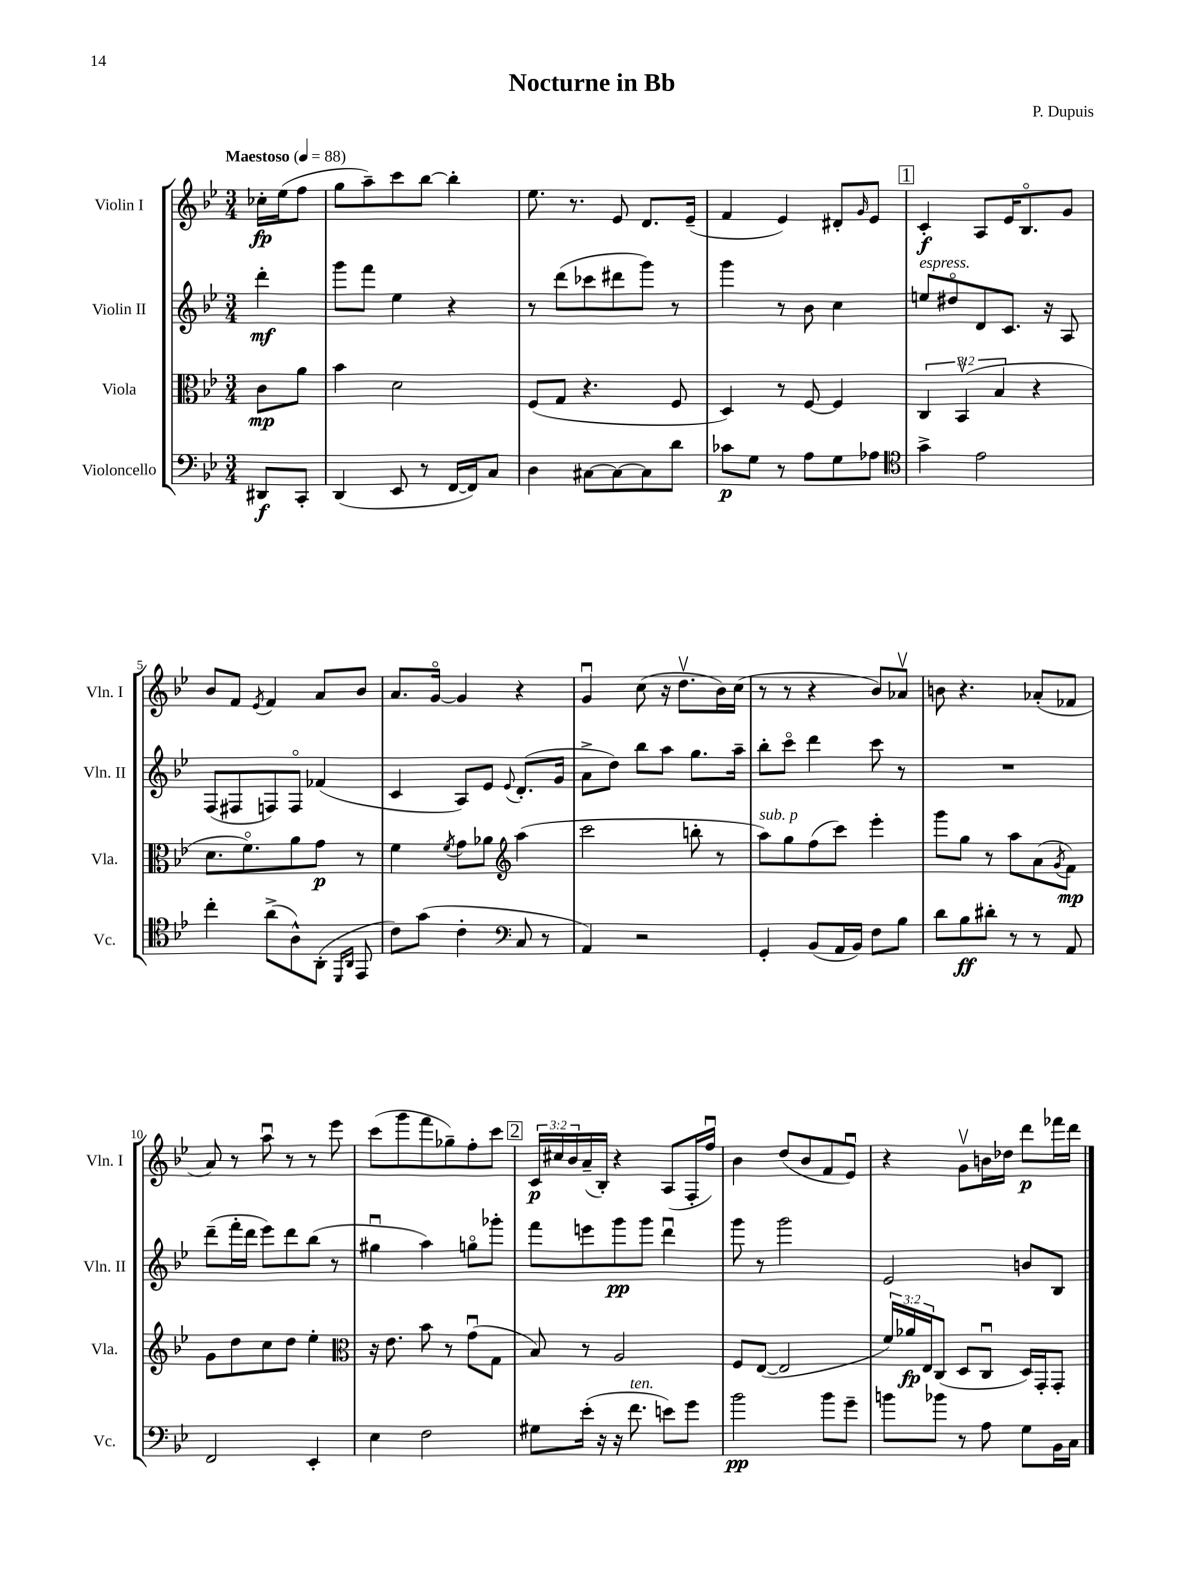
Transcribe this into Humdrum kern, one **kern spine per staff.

**kern	**kern	**kern	**kern
*staff4	*staff3	*staff2	*staff1
*clefF4	*clefC3	*clefG2	*clefG2
*k[b-e-]	*k[b-e-]	*k[b-e-]	*k[b-e-]
*M3/4	*M3/4	*M3/4	*M3/4
*MM88	*MM88	*MM88	*MM88
8DD#/L	8c\L	4ddd'\	16cc-'\LL
.	.	.	(16ee-\J
8CC'/J	8a\J	.	8ff\J
=	=	=	=
(4DD/	4b-\	8ggg\L	8gg\L
.	.	8fff\J	8aa~\)
8EE-/	2d\	4ee-\	8ccc\
8r	.	.	[8bb-\J
[16FF/LL	.	4r	4bb-'\]
16FF/]J)	.	.	.
8C/J	.	.	.
=	=	=	=
4D\	(8F/L	8r	8.ee-\
.	8G/J	(8ddd\L	.
.	.	.	8.r
[8C#\L	4.r	8ccc-\	.
8C#\_	.	8ddd#\	8e-/
8C#\]	.	8ggg\J)	8.d/L
8d\J	8F/	8r	.
.	.	.	(16e-~/Jk
=	=	=	=
8c-\L	4D/)	4ggg\	4f/
8G\J	.	.	.
8r	8r	8r	4e-/)
8A\L	[8F/	8b-\	.
8G\	4F/]	4cc\	8d#'/L
.	.	.	16qqg/
8A-\J	.	.	8e-/J
=	=	=	=
*clefC4	*	*	*
4g^\	6C/	8ee/L	4c'/
.	.	8dd#o/	.
.	(6BB-v/	.	.
2e-\	.	8d/	8A/L
.	6B-/	.	.
.	.	8.c/J	16e-/K
.	.	.	8.B-o/
.	4r	.	.
.	.	16r	.
.	.	8A/	8g/J
=	=	=	=
4cc'\	8.d\L	(8F/L	8b-/L
.	.	8F#/	8f/J
.	8.fo\)	.	.
.	.	.	8qe-/
(8a^\L	.	8F/)	4f/
8A^^\)	8a\	8Fo/J	.
(8AA'\J	8g\J	(4f-/	8a/L
16qqDD/LL	.	.	.
16qqAA/JJ	.	.	.
8EE-/	8r	.	8b-/J
=	=	=	=
8c\L)	4f\	4c/	8.a/L
(8g\J	.	.	.
.	.	.	[16go/Jk
.	8qf/	.	.
4c'\	8g\L	8A/L)	4g/]
.	8a-\J	8e-/J	.
*clefF4	*clefG2	*	*
.	.	8qqe-/	.
8C/	(4aa\	(8.d'/L	4r
8r	.	.	.
.	.	16g/Jk	.
=	=	=	=
4AA/)	2ccc\	8a^\L	4gu/
.	.	8dd\J)	.
2r	.	8bb-\L	(8cc\
.	.	8aa\J	16r
.	.	.	8.ddv\L
.	8bb'\	8.gg\L	.
.	8r	.	16b-\L)
.	.	16aa~\Jk	(16cc\JJ
=	=	=	=
4GG'/	8aa\L)	8bb-'\L	8r
.	8gg\	8ccco\J	8r
(8BB-/L	(8ff\	4ddd\	4r
16AA/L	8ccc\J)	.	.
16BB-/JJ)	.	.	.
8F\L	4eee-'\	8ccc\	8b-/L)
8B-\J	.	8r	8a-v/J
=	=	=	=
8d\L	8ggg\L	2.r	8b\
8B-\	8gg\J	.	4.r
8d#'\J	8r	.	.
8r	8aa\L	.	.
8r	(8a\	.	(8a-'/L
.	8qg/	.	.
8AA/	8f\J)	.	8f-/J
=	=	=	=
2FF/	8g\L	(8ddd~\L	8a/)
.	8dd\	16fff'\L	8r
.	.	16ddd\JJ	.
.	8cc\	8eee-\L)	8aau\
.	8dd\J	8ddd\	8r
4EE-'/	4ee-'\	(8bb-\J	8r
.	.	8r	8eee-\
=	=	=	=
*	*clefC3	*	*
4E-\	16r	4gg#u\	(8ccc\L
.	8.e-\	.	.
.	.	.	8ggg\
2F\	8b-\	4aa\)	8fff\
.	8r	.	8gg-~\)
.	(8gu\L	8ggo\L	8ff'\
.	8G\J	8ggg-'\J	8ccc\J
=	=	=	=
8G#\L	8B-/)	8fff\L	24c/LL
.	.	.	24cc#/
.	.	.	24b-/
(16e-'\Jk	8r	8eee\	(16a~/
16r	.	.	16B-'/JJ)
16r	2A/	8ggg\	4r
8.f\	.	.	.
.	.	8ggg\J	.
8e\L)	.	4dddu\	(8A/L
8g\J	.	.	16F'/L
.	.	.	16ffu/JJ)
=	=	=	=
2b-\	8F/L	8ggg\	4b-\
.	([8E-/J	8r	.
.	2E-/]	2ggg\	(8dd/L
.	.	.	8b-/
8b-\L	.	.	8f/
8g~\J	.	.	8e-u/J)
=	=	=	=
8b\L	24f/LL)	2e-/	4r
.	24a-/	.	.
.	24E-/J	.	.
8b-\J	(8C/J	.	.
8r	8D/L	.	8gv\L
8A\	8Cu/J	.	16b\L
.	.	.	16dd-\JJ
8G\L	16D/LL)	8b/L	8ddd\L
.	16GG'/J	.	.
16BB-\L	8GG'/J	8B-/J	16fff-\L
16C\JJ	.	.	16ddd\JJ
==	==	==	==
*-	*-	*-	*-
